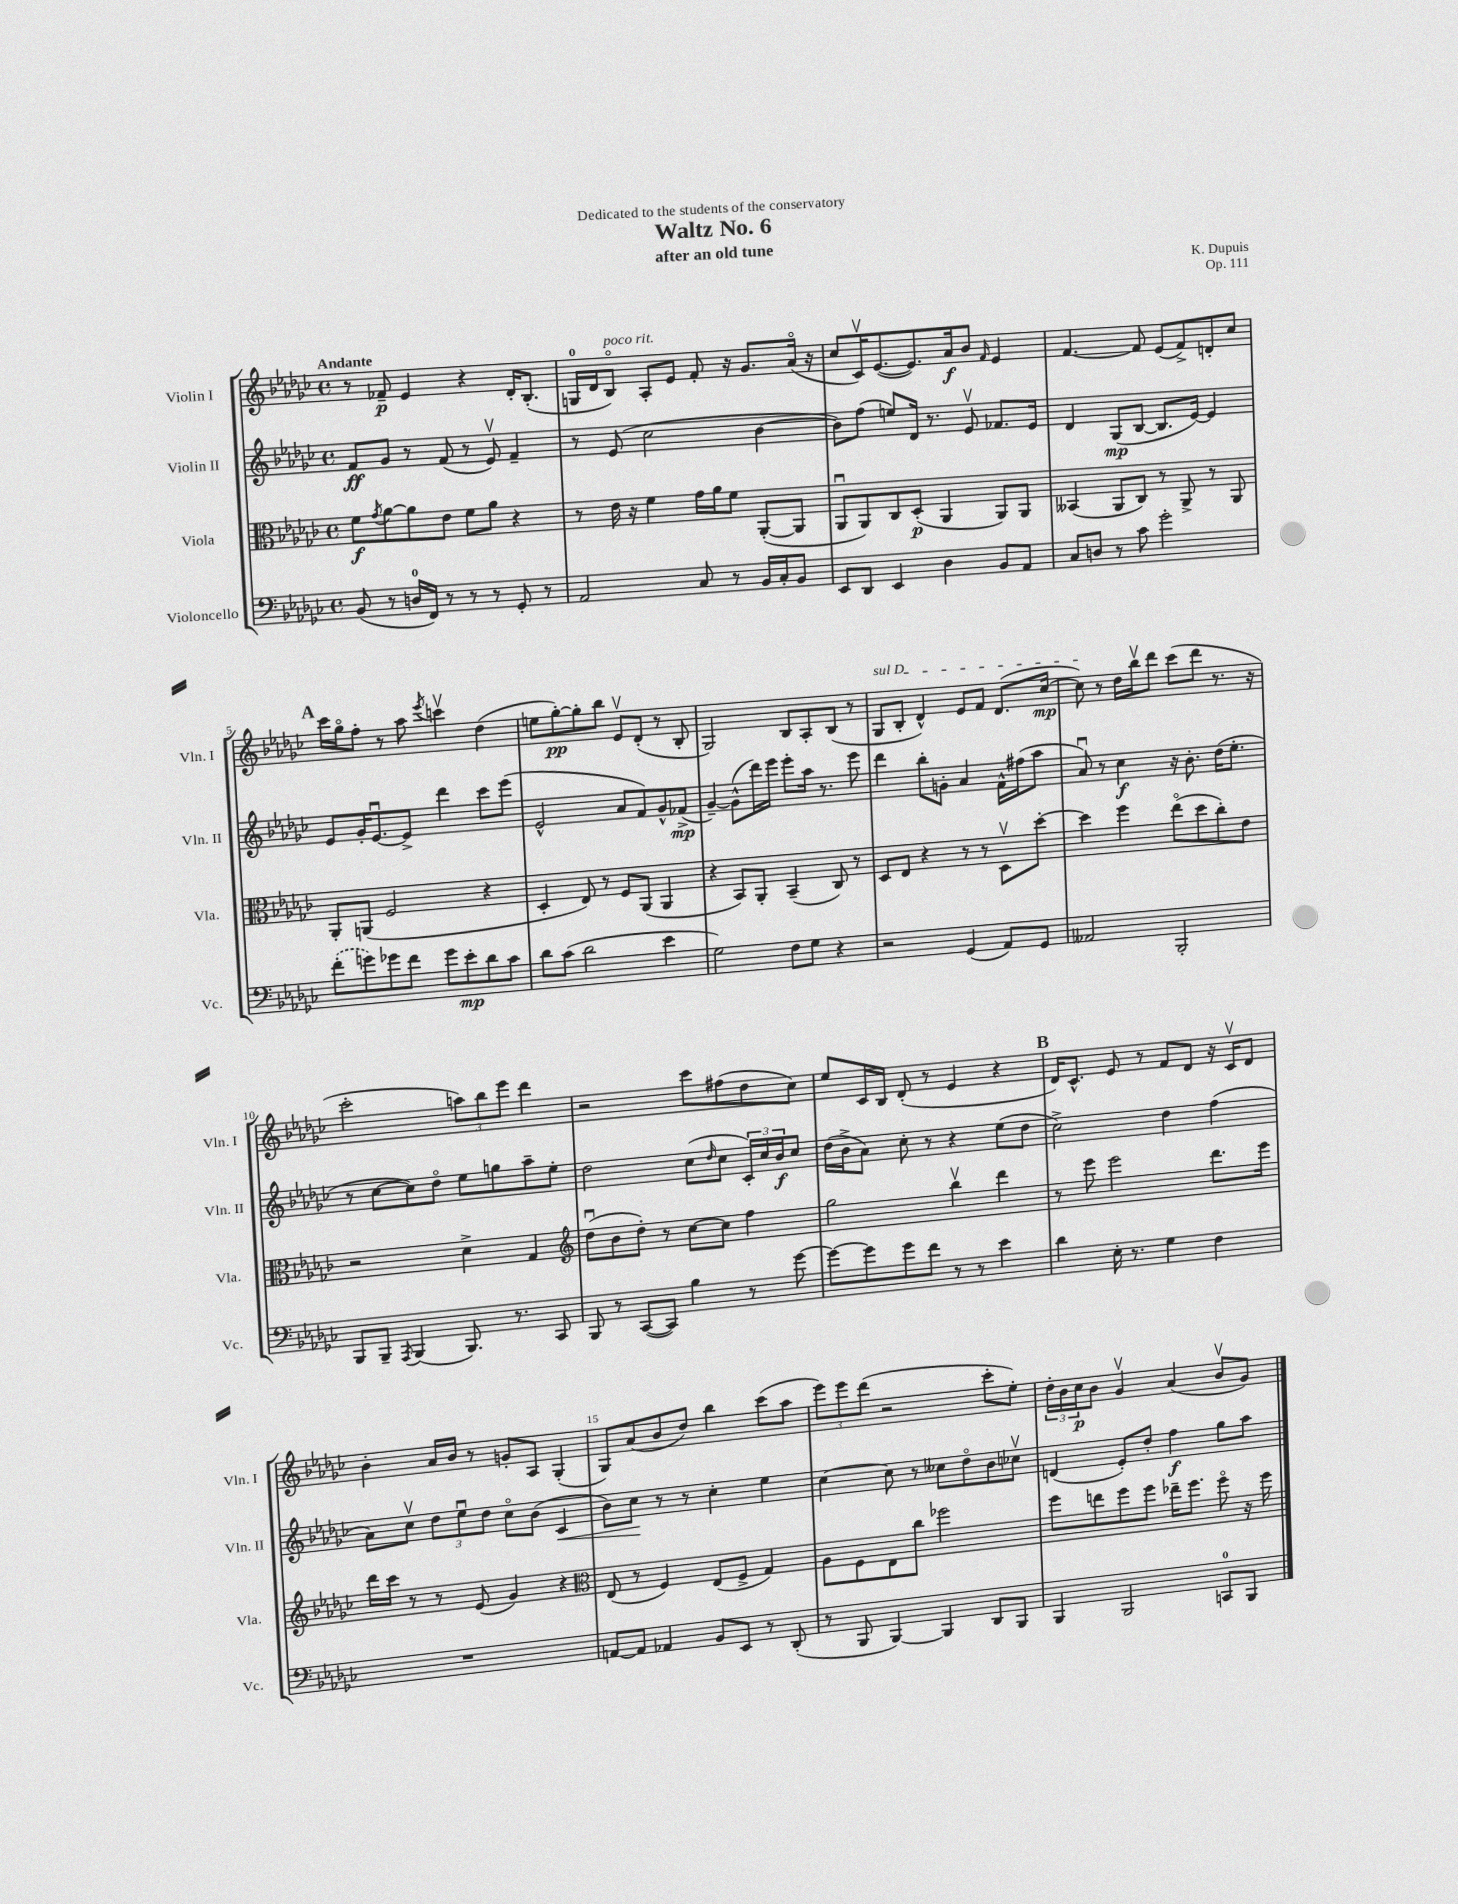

**kern	**kern	**kern	**kern
*staff4	*staff3	*staff2	*staff1
*clefF4	*clefC3	*clefG2	*clefG2
*k[b-e-a-d-g-c-]	*k[b-e-a-d-g-c-]	*k[b-e-a-d-g-c-]	*k[b-e-a-d-g-c-]
*M4/4	*M4/4	*M4/4	*M4/4
*met(c)	*met(c)	*met(c)	*met(c)
(8BB-	8f	8f	8r
.	8qg-	.	.
8r	[8a-	8g-	8f-~
16D	8a-]	8r	4e-
16FF)	.	.	.
8r	8e-	(8f	.
8r	8f	8r	4r
8r	8a-	8e-v)	.
8GG-'	4r	4f~	16d-'
.	.	.	(8.B-'
8r	.	.	.
=	=	=	=
2AA-	8r	8r	16G
.	.	.	16d-
.	16e-	(8e-	8B-o)
.	16r	.	.
.	4f	2cc-	8A-'
.	.	.	8e-
8C-	16g-	.	8f'
.	16a-	.	.
8r	8f	.	16r
.	.	.	8.g-
16BB-	([8AA-'	[4b-	.
16C-'	.	.	.
8BB-	8AA-]	.	(16a-o
.	.	.	16r
=	=	=	=
8EE-	8AA-u	8b-])	8cc-
8DD-	8AA-)	(8ff	16c-v)
.	.	.	([8.e-
4EE-	8C-	8ee)	.
.	(8D-'	16d-	8.e-])
.	.	8.r	.
4D-	4AA-	.	.
.	.	.	16a-
.	.	8e-v	8b-
.	.	.	16qqf
8BB-	8AA-)	8.f-	4e-
8AA-	8AA-	.	.
.	.	16e-	.
=	=	=	=
8C-	(4BB--	4d-	[4.f
8D	.	.	.
8r	8AA-	(8G-	.
8c-	8C-)	[8B-	8f]
2g-'	8r	8.B-]	(8e-
.	8AA-^	.	8f^)
.	.	[16e-)	.
.	8r	4e-]	8d'
.	8AA-	.	8cc-
=	=	=	=
(8f'	8AA-'	8e-	16ccc-
.	.	.	16gg-o
8g)	(8AA	16g-'	8ff'
.	.	[8.e-u	.
8g-	2F	.	8r
8f	.	8e-^]	8aa-
.	.	.	8qeee-
8g-	.	4ddd-	4cccv
8e-'	.	.	.
8d-	4r	8ccc-	(4dd-
8c-	.	(8eee-	.
=	=	=	=
8d-	4D-'	2e-^^	8ee
(8c-	.	.	[8gg-')
2d-	8E-)	.	8gg-']
.	8r	.	8bb-
.	8F	8a-	8e-v
.	(8AA-	8f)	(8d-'
4e-	4AA-	8g-^^	8r
.	.	(8f-^	8B-'
=	=	=	=
2G-)	4r	[4g-~)	2G-)
.	8BB-)	(8g-^^]	.
.	8AA-'	16ddd-)	.
.	.	16eee-	.
8F	(4BB-~	8eee-'	8B-
8G-	.	16aa-	8A-'
.	.	8.r	.
4r	8C-)	.	(8B-
.	8r	8eee-	8r
=	=	=	=
2r	8D-	4ddd-	8G-
.	8E-	.	8B-'
.	4r	8bb-'	4d-^^)
.	.	8g'	.
(4GG-	8r	4a-	8e-
.	8r	.	8f
8AA-)	8D-v	16f^^	(8.d-
.	.	(16ff#	.
8GG-	[8dd-'	8aa-	.
.	.	.	[16cc-
=	=	=	=
2AA--	4dd-]	8a-u)	8cc-])
.	.	8r	8r
.	4ff	4cc-	16dd-
.	.	.	16bb-v
.	.	.	8ddd-
2BBB-'	(8ee-o	16r	(8ccc-
.	.	8.b-'	.
.	8dd-	.	8ddd-
.	8cc-')	(16dd-	8.r
.	.	8.ee-'	.
.	8e-	.	.
.	.	.	16r
=	=	=	=
8BBB-	2r	8r	2ccc-'
8BBB-~	.	[8cc-	.
8qAAA-	.	.	.
(4BBB-	.	8cc-])	.
.	.	8dd-o	.
8.BBB-)	4d-^	8ee-	12aa)
.	.	.	12bb-
.	.	8gg	.
.	.	.	12eee-
8.r	.	.	.
.	4G-	8aa-~	4ddd-
8CC-	.	8ee-'	.
=	=	=	=
*	*clefG2	*	*
8BBB-	(8dd-u	2dd-	2r
8r	8b-	.	.
([8CC-	8dd-')	.	.
8CC-])	8r	.	.
4B-	[8cc-	(8cc-	8ccc-
.	.	16qqdd-	.
.	8cc-]	8cc-	(8ff#
8r	4ff	24c-')	8dd-
.	.	24cc-	.
.	.	24b-	.
[8g-	.	8cc-	8cc-)
=	=	=	=
8g-_	2gg-	(16dd-	8ee-
.	.	16b-^	.
8g-]	.	8a-)	16c-
.	.	.	16B-
8g-	.	8cc-'	(8d-'
8f	.	8r	8r
8r	4bb-v	4r	4e-
8r	.	.	.
4e-	4ddd-	(8ee-	4r
.	.	8dd-	.
=	=	=	=
4d-	8r	2cc-^)	16d-)
.	.	.	8.c-^^
.	8eee-	.	.
16E-'	2eee-	.	8e-
8.r	.	.	.
.	.	.	8r
4G-	.	4dd-	8f
.	.	.	8d-
4F	8.ddd-	(4ff	16r
.	.	.	16c-v
.	.	.	8d-
.	16eee-	.	.
=	=	=	=
1r	16ddd-	8a-)	4b-'
.	16ccc-	.	.
.	8r	8cc-v	.
.	8r	12dd-	16a-
.	.	.	16b-
.	.	12ee-u	.
.	(8e-	.	8r
.	.	12dd-	.
.	4g-)	8cc-o	8g'
.	.	(8b-	8A-
.	4r	4c-	(4G-'
=	=	=	=
*	*clefC3	*	*
[8AA	(8E-	8b-)	8G-)
8AA]	8r	8cc-	(8a-
4AA-	4F)	8r	8b-
.	.	8r	8dd-)
8BB-	(8E-	4cc-'	4bb-
8EE-	8F^	.	.
8r	4G-)	4ee-	(8ccc-
(8DD-'	.	.	8aa-
=	=	=	=
8r	8A-	[4cc-	12eee-)
.	.	.	12eee-
8BBB-	8F	.	.
.	.	.	(12ddd-
[4BBB-)	8E-	8cc-]	2r
.	8cc-	8r	.
4BBB-]	2ff-	8cc--	.
.	.	8dd-o	.
8DD-	.	8b-	8ccc-'
8BBB-	.	8cc-v	8ee-')
=	=	=	=
4BBB-	8ff	(4d	24dd-'
.	.	.	24b-
.	.	.	24cc-
.	8ee	.	8b-
2BBB-	8ff	8e-')	4g-v
.	8ff	8dd-'	.
.	16ee-~	4ff	(4a-
.	8.ff	.	.
8CC	8ffo	8gg-	8b-v
8BBB-	16r	8aa-	8g-)
.	16ff	.	.
==	==	==	==
*-	*-	*-	*-
